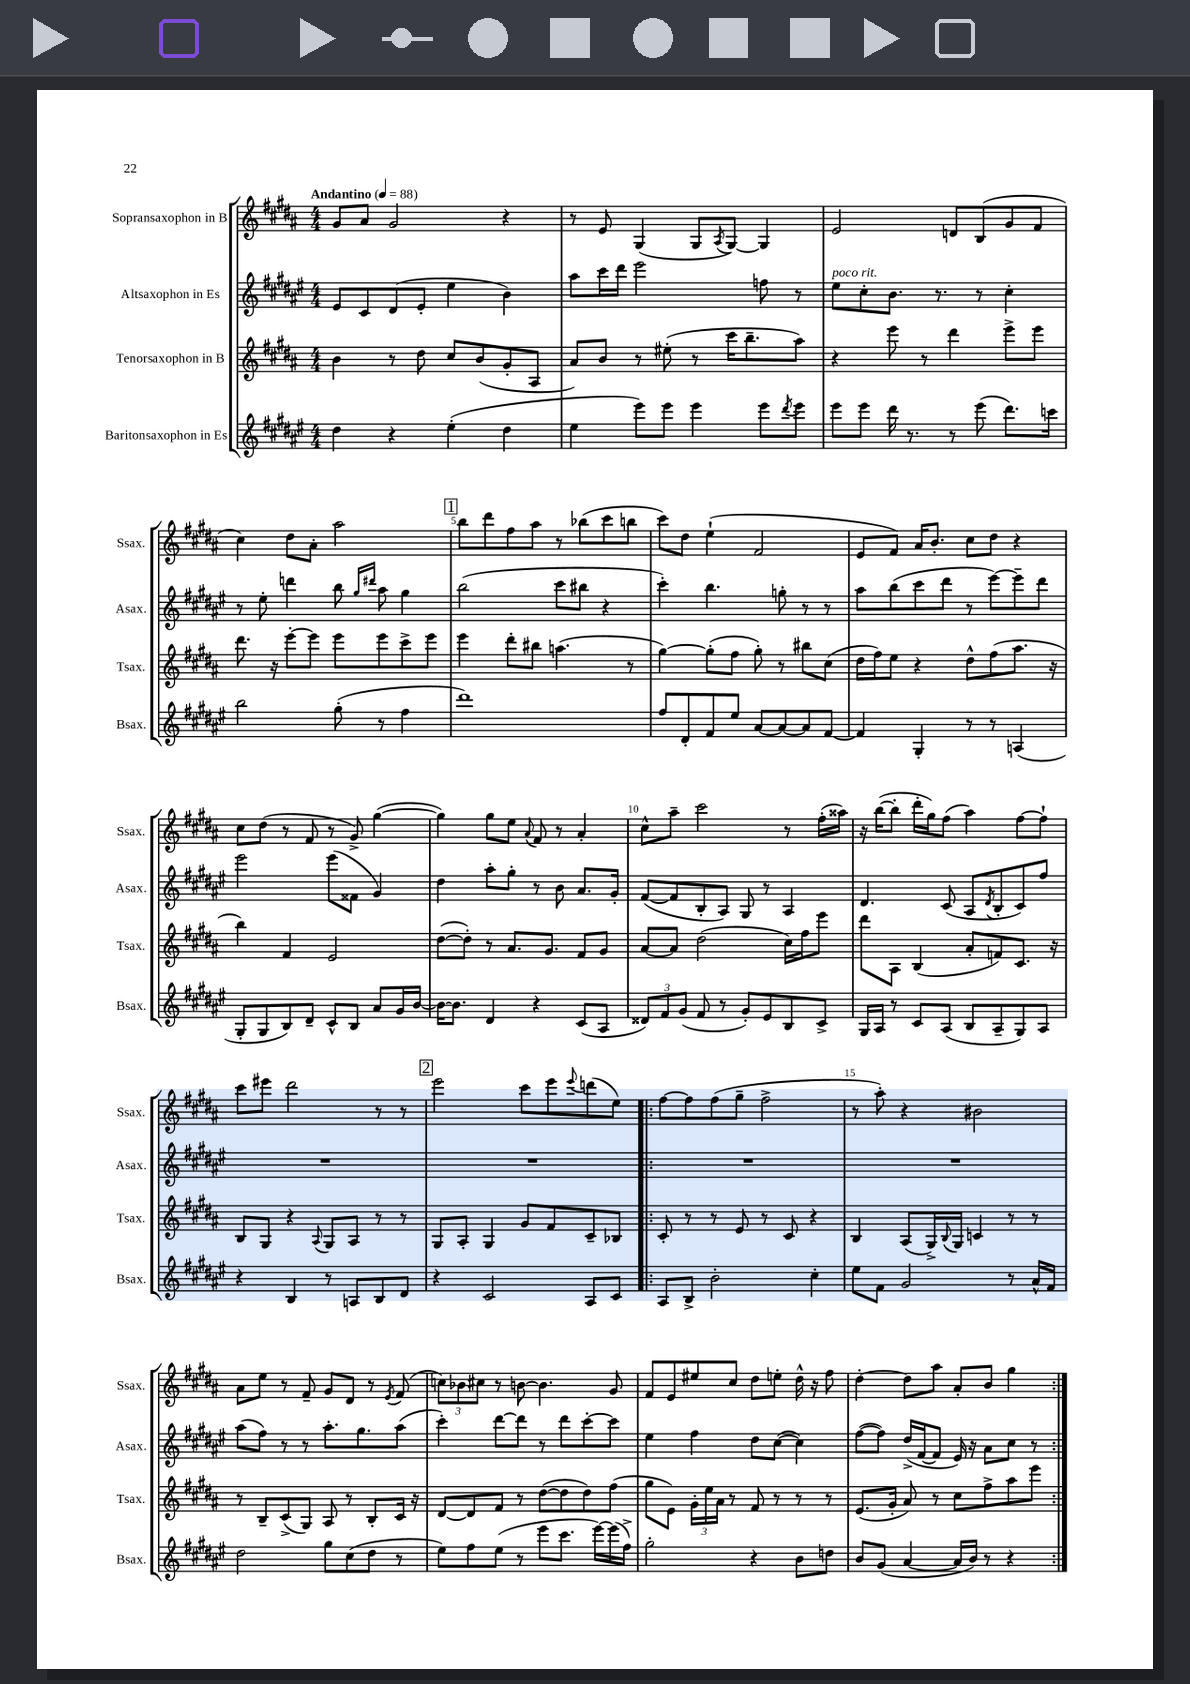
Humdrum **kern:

**kern	**kern	**kern	**kern
*part4	*part3	*part2	*part1
*staff4	*staff3	*staff2	*staff1
*I"Baritonsaxophon in Es	*I"Tenorsaxophon in B	*I"Altsaxophon in Es	*I"Sopransaxophon in B
*I'Bsax.	*I'Tsax.	*I'Asax.	*I'Ssax.
*clefG2	*clefG2	*clefG2	*clefG2
*k[f#c#g#d#a#e#]	*k[f#c#g#d#a#]	*k[f#c#g#d#a#e#]	*k[f#c#g#d#a#]
*M4/4	*M4/4	*M4/4	*M4/4
*MM88	*MM88	*MM88	*MM88
=1	=1	=1	=1
!	!	!	!LO:TX:a:B:t=Andantino
4dd#\	4b\	8e#/L	8g#/L
.	.	8c#/	8a#/J
4r	8r	(8d#/	2g#/
.	8dd#\	8e#'/J	.
(4ee#'\	8cc#/L	4ee#\	.
.	(8b/	.	.
4dd#\	8g#'/	4b\)	4r
.	8A#/J	.	.
=2	=2	=2	=2
4ee#\	8a#/L)	8aa#\L	8r
.	8b/J	16ccc#\L	8e/
.	.	16ddd#\JJ	.
8eee#\L)	8r	2eee#\	(4G#/
8eee#\J	(8ee#X'\	.	.
4eee#\	8r	.	8G#/L
.	.	.	8qA#/
.	16ccc#\KL	.	[8G#/J)
.	8.bb~\	.	.
8eee#\L	.	8ffn\	4G#/]
8qddd#/	.	.	.
8eee#\J	8aa#\J)	8r	.
=3	=3	=3	=3
!	!	!LO:TX:a:i:t=poco rit.	!
8eee#\L	4r	8ee#\L	2e/
8eee#\J	.	8cc#'\	.
16ddd#\	8eee\	8.b\J	.
8.r	.	.	.
.	8r	.	.
.	.	8.r	.
8r	4ddd#\	.	8dn/L
(8eee#\	.	8r	(8B/
8.ddd#\L)	8eee^\L	4cc#'\	8g#/
.	8eee\J	.	8f#/J
16cccn\Jk	.	.	.
!!LO:LB:g=z
=4	=4	=4	=4
2bb\	8.ddd#\	8r	4cc#\)
.	.	8ee#'\	.
.	16r	.	.
.	[8eee'\L	4dddn\	8dd#\L
.	8eee\J]	.	8a#'\J
(8gg#'\	8eee\L	8bb\	2aa#\
.	.	16qqgg#/LL	.
.	.	16qqddd#X/JJ	.
8r	8eee\	8aa#\	.
4ff#\	8ccc#^\	4gg#\	.
.	8eee\J	.	.
!!LO:REH:place=s1:t=1
=5	=5	=5	=5
1ddd#)	4eee\	(2bb\	8bb\L
.	.	.	8ddd#\
.	8ddd#'\L	.	8ff#\
.	8bb#X\J	.	8aa#\J
.	(4.aan\	8ccc#\L	8r
.	.	8bb#X\J	(8bb-X\L
.	.	4r	8ccc#\
.	8r	.	8bbn\J
=6	=6	=6	=6
8ff#/L	[4gg#\)	4ccc#'\)	8ccc#\L)
8d#'/	.	.	8dd#\J
8f#/	(8gg#'\L]	4.bb\	(4ee`\
8ee#/J	8ff#\J	.	.
[8a#/L	8gg#'\)	.	2f#/
8a#/_	8r	8ggn'\	.
8a#/]	8bb#X\L	8r	.
[8f#/J	(8cc#\J	8r	.
=7	=7	=7	=7
4f#/]	16dd#\LL	8aa#\L	8e/L
.	16ff#\J)	.	.
.	8ee\J	(8bb\	8f#/J)
4G#'/	4r	8ccc#\	16a#/KL
.	.	.	8.b'/J
.	.	8ddd#\J	.
8r	8dd#^^\L	8r	8cc#\L
8r	(8ff#\	[8eee#\L)	8dd#\J
(4An/	8.aa#\J	8eee#~\]	4r
.	.	8ddd#\J	.
.	16r	.	.
!!LO:LB:g=z
=8	=8	=8	=8
8G#'/L	4bb\)	2eee#\	8cc#\L
8G#/	.	.	(8dd#\J
8B/)	4f#/	.	8r
8d#~/J	.	.	8f#/
8c#^^/L	2e/	(8eee#\L	8r
8B/J	.	8f##X\J	8g#^/)
8a#/L	.	4g#/)	([4gg#\
16g#/L	.	.	.
[16b/JJ	.	.	.
=9	=9	=9	=9
16b\KL_	([8dd#\L	4dd#\	4gg#\])
8.b\J]	.	.	.
.	8dd#'\J])	.	.
4d#/	8r	8aa#'\L	8gg#\L
.	8.a#/L	8gg#'\J	8ee\J
.	.	.	8qqa#/
4r	.	8r	8f#/
.	8.g#/J	.	.
.	.	8b\	8r
(8c#/L	8f#/L	8.a#/L	4a#'/
8A#/J	8g#/J	.	.
.	.	16g#'/Jk	.
=10	=10	=10	=10
12d##X/L)	[8a#/L	([8f#/L	8cc#^^\L
12f#/	.	.	.
.	8a#/J]	8f#/]	8aa#~\J
(12g#/J	.	.	.
8f#/	(2dd#\	8B'/	2ccc#\
8r	.	8A#/J)	.
8g#'/L)	.	8G#/	.
8e#/	.	8r	.
8B/	16cc#\LL)	4A#/	8r
.	16ff#\J	.	.
8c#^/J	8eee\J	.	(16ff#'\LL
.	.	.	16aa##X\JJ)
=11	=11	=11	=11
16G#/LL	8ddd#\L	4.d#/	16r
16A#/JJ	.	.	([16bb\KL
8r	8A#\J	.	8bb'\J]
8c#/L	(4B/	.	16ddd#'\LL
.	.	.	16gg#\J)
(8A#/J	.	(8c#/	(8ff#\J
8B/L	8a#'/L	8A#/L	4aa#\)
.	.	8qd#/	.
8A#~/	8fn/)	8B'/	.
8G#/)	8.c#/J	8c#/)	[8ff#\L
8A#/J	.	8ff#/J	8ff#`\J]
.	16r	.	.
!!LO:LB:g=z
=12	=12	=12	=12
4r	8B/L	1r	8ccc#\L
.	8G#/J	.	8eee#X\J
4B/	4r	.	2ddd#\
.	8qqA#/	.	.
8r	8G#/L	.	.
8An/L	8A#/J	.	.
8B/	8r	.	8r
8d#/J	8r	.	8r
!!LO:REH:place=s1:t=2
=13	=13	=13	=13
4r	8G#/L	1r	2eee\
.	8A#'/J	.	.
2c#/	4G#/	.	.
.	8g#/L	.	8ccc#\L
.	8f#/	.	8eee\
.	.	.	8qqeee/
8A#/L	8c#~/	.	(8dddn\
8c#/J	8B-X/J	.	8ee\J)
=14!|:	=14!|:	=14!|:	=14!|:
8A#/L	8c#'/	1r	[8ff#\L
8B^/J	8r	.	8ff#\]
2b'\	8r	.	(8ff#\
.	8e/	.	8gg#~\J
.	8r	.	2ff#^\
.	8c#/	.	.
4cc#'\	4r	.	.
=15	=15	=15	=15
8ee#\L	4B/	1r	8r
8f#\J	.	.	8aa#'\)
2g#/	(8A#/L	.	4r
.	16G#^/L)	.	.
.	8qqB/	.	.
.	16G#/JJ	.	.
.	4cn/	.	2b#X\
8r	8r	.	.
16a#^^/LL	8r	.	.
16f#/JJ	.	.	.
!!LO:LB:g=z
=16	=16	=16	=16
2dd#\	8r	(8aa#\L	8a#\L
.	8B~/L	8ff#\J)	8ee\J
.	(8c#^/	8r	8r
.	8G#/J)	8r	8f#~/
8gg#\L	8A#/	8.aa#'\L	8g#/L
(8cc#\	8r	.	8d#/J
.	.	8.gg#\	.
8dd#\J	8B'/L	.	8r
.	.	.	8qe/
8r	16c#/Jk	(8aa#\J	(8f#/
.	16r	.	.
=17	=17	=17	=17
8ee#\L)	[8d#/L	4ccc#'\)	12ccn\L)
.	.	.	12b-X\
8ff#\	8d#/]	.	.
.	.	.	12cc#X\J
(8ee#\J	8f#/J	[8ddd#\L	8r
8r	8r	8ddd#\J]	[8bn\
8eee#\L	([8dd#\L	8r	4.b\]
8.ccc#\J	8dd#\]	8ddd#\L	.
.	8dd#\)	[8ccc#'\	.
[16eee#\LL)	.	.	.
(16eee#\]	(8ff#\J	8ccc#\J]	8g#/
16ff#^\JJ)	.	.	.
=18	=18	=18	=18
2gg#'\	8gg#\L	4ee#\	8f#/L
.	8e\J)	.	8e/
.	24g#'\LL	4ff#\	8ee#X/
.	24ee\	.	.
.	24a#\JJ	.	.
.	8r	.	8cc#/J
4r	8f#/	8dd#\L	8dd#\L
.	8r	([8cc#\J	8een'\J
8b\L	8r	4cc#\])	16dd#^^\
.	.	.	16r
8ddn\J	8r	.	8ff#\
=19	=19	=19	=19
8b/L	(8.e/L	([8ff#\L	[4dd#'\
(8g#/J	.	8ff#\J])	.
.	16g#'/Jk	.	.
[4a#/	8a#/)	(16dd#^/LL	8dd#\L]
.	.	[16f#/J	.
.	8r	8f#/J]	8aa#\J
16a#/LL]	8cc#\L	16e#/)	8a#'/L
16b/JJ)	.	16r	.
8r	8ff#^\	8a#\L	8b/J
4r	8aa#\	8cc#\J	4gg#\
.	8eee\J	8r	.
=:|!	=:|!	=:|!	=:|!
*-	*-	*-	*-
